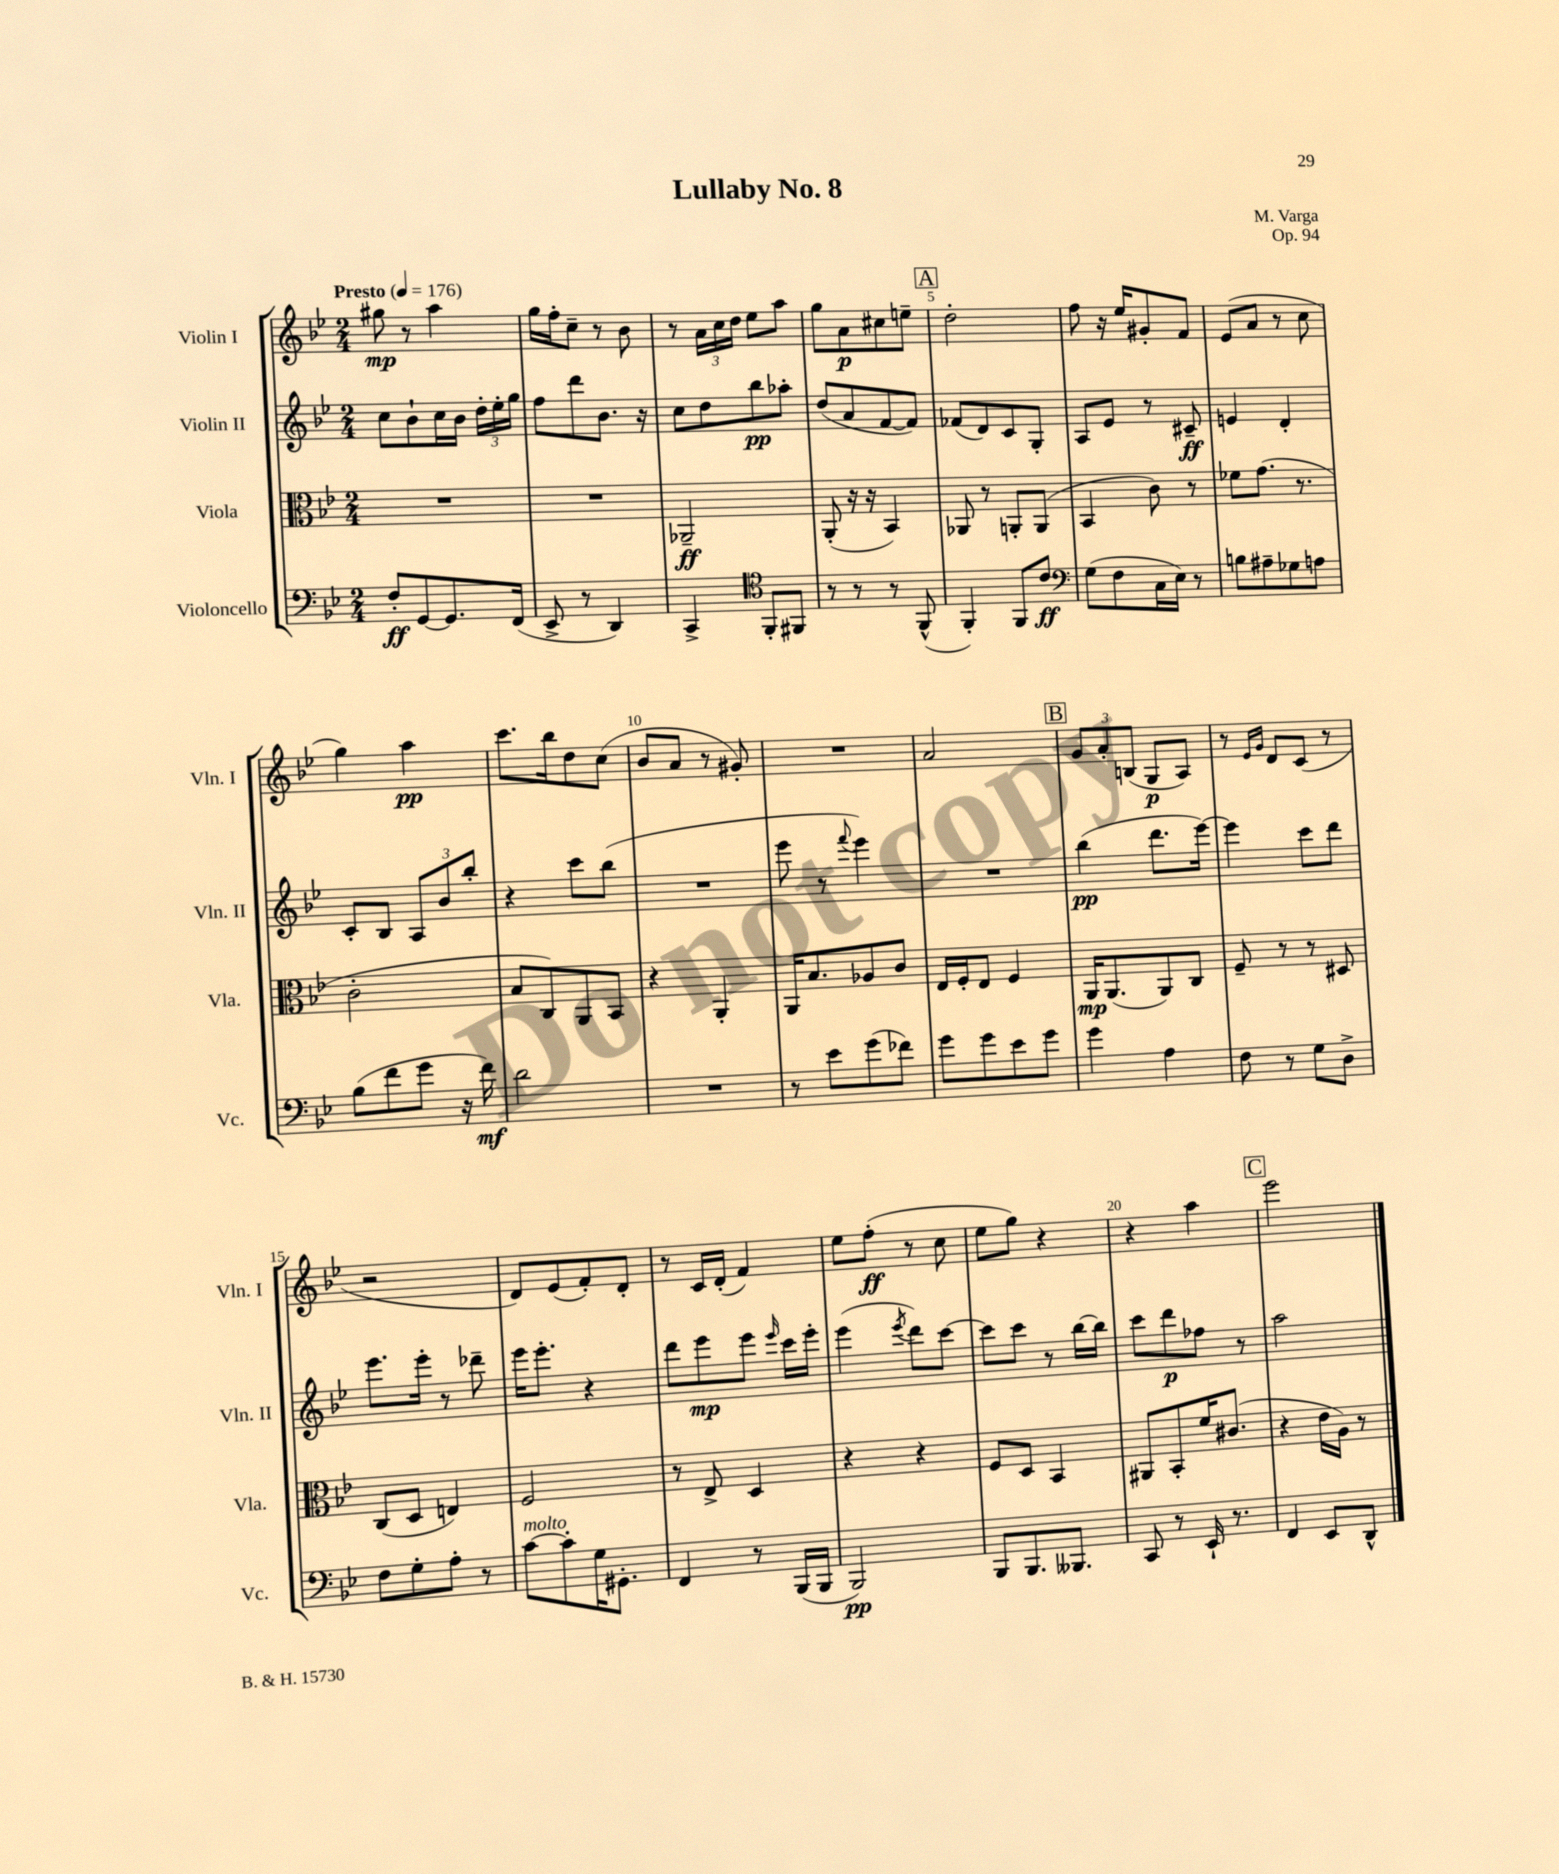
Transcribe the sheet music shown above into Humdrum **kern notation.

**kern	**kern	**kern	**kern
*staff4	*staff3	*staff2	*staff1
*clefF4	*clefC3	*clefG2	*clefG2
*k[b-e-]	*k[b-e-]	*k[b-e-]	*k[b-e-]
*M2/4	*M2/4	*M2/4	*M2/4
*MM176	*MM176	*MM176	*MM176
8F'	2r	8cc	8gg#
[8GG	.	8b-`	8r
8.GG]	.	16cc	4aa
.	.	16b-	.
.	.	24dd'	.
.	.	24ee-'	.
(16FF	.	.	.
.	.	24gg	.
=	=	=	=
8EE-^	2r	8ff	16gg
.	.	.	16ff'
8r	.	8ddd	8cc~
4DD)	.	8.b-	8r
.	.	.	8b-
.	.	16r	.
=	=	=	=
4CC^	2AA-~	8cc	8r
.	.	8dd	24a
.	.	.	24cc
.	.	.	24dd
*clefC4	*	*	*
8FF'	.	8bb-	8ee-
8FF#	.	8aa-'	8aa
=	=	=	=
8r	(8AA'	(8dd	8gg
8r	16r	8a	8a
.	16r	.	.
8r	4BB-)	[8f	8cc#
(8FF^^	.	8f])	8ee~
=	=	=	=
4FF')	8AA-	(8f-	2dd'
.	8r	8d)	.
8FF	8AA'	8c	.
8c	(8AA	8G'	.
=	=	=	=
*clefF4	*	*	*
(8G	4BB-	8A	8ff
8F	.	8e-	16r
.	.	.	16ee-
16C	8c)	8r	8g#'
16E-)	.	.	.
8r	8r	8c#~	8f
=	=	=	=
8B	8f-	4e	(8e-
8A#~	(8.g	.	8a
8G-	.	4d'	8r
.	8.r	.	.
8A	.	.	8cc
=	=	=	=
(8B-	2c'	8c'	4gg)
8f	.	8B-	.
8g	.	12A	4aa
.	.	12b-	.
16r	.	.	.
.	.	12bb-'	.
16f)	.	.	.
=	=	=	=
2d	8B-	4r	8.ccc
.	8C)	.	.
.	.	.	16bb-
.	8AA	8ccc	8dd
.	8BB-	(8bb-	(8cc
=	=	=	=
2r	4r	2r	8b-
.	.	.	8a
.	4AA'	.	8r
.	.	.	8g#')
=	=	=	=
8r	16AA	8eee-	2r
.	8.B-	.	.
8e-	.	8r	.
.	.	8qqfff	.
(8g	8A-	4eee-)	.
8f-)	8c	.	.
=	=	=	=
8g	16E-	2r	2a
.	16F'	.	.
8g	8E-	.	.
8e-	4F	.	.
8g	.	.	.
=	=	=	=
4g	16AA	(4bb-	12g
.	(8.AA	.	.
.	.	.	12a'
.	.	.	(12B
4A	8AA)	8.ddd	8G
.	8C	.	8A)
.	.	[16eee-)	.
=	=	=	=
8F	8F~	4eee-]	8r
.	.	.	16qqe-
.	.	.	16qqg
8r	8r	.	8d
8G	8r	8ccc	(8c
8D^	8D#	8ddd	8r
=	=	=	=
8F	(8C	8.eee-	2r
8G'	8D	.	.
.	.	16eee-'	.
8A'	4E)	8r	.
8r	.	8ddd-~	.
=	=	=	=
[8c	2F	16eee-	8d)
.	.	8.eee-'	.
8c']	.	.	(8e-
16G	.	4r	8f')
8.GG#'	.	.	.
.	.	.	8d'
=	=	=	=
4FF	8r	8ddd	8r
.	8E-^	8eee-	16c
.	.	.	(16d'
8r	4D	8eee-	4f)
.	.	16qqeee-	.
(16BBB-	.	16ccc	.
16BBB-	.	16eee-'	.
=	=	=	=
2BBB-)	4r	(4eee-	8ee-
.	.	.	(8ff'
.	.	8qeee-	.
.	4r	8ddd)	8r
.	.	[8ccc	8cc
=	=	=	=
8BBB-	8F	8ccc]	8ee-
8.BBB-	8D	8ccc	8gg)
.	4BB-	8r	4r
8.BBB--	.	.	.
.	.	[16bb-	.
.	.	16bb-]	.
=	=	=	=
8CC	8AA#	8ccc	4r
8r	8BB-'	8ddd	.
16EE-`	16f	8ff-	4aa
8.r	(8.c#	.	.
.	.	8r	.
=	=	=	=
4FF	4r	2aa	2eee-
8EE-	16e-	.	.
.	16A)	.	.
8DD^^	8r	.	.
==	==	==	==
*-	*-	*-	*-
